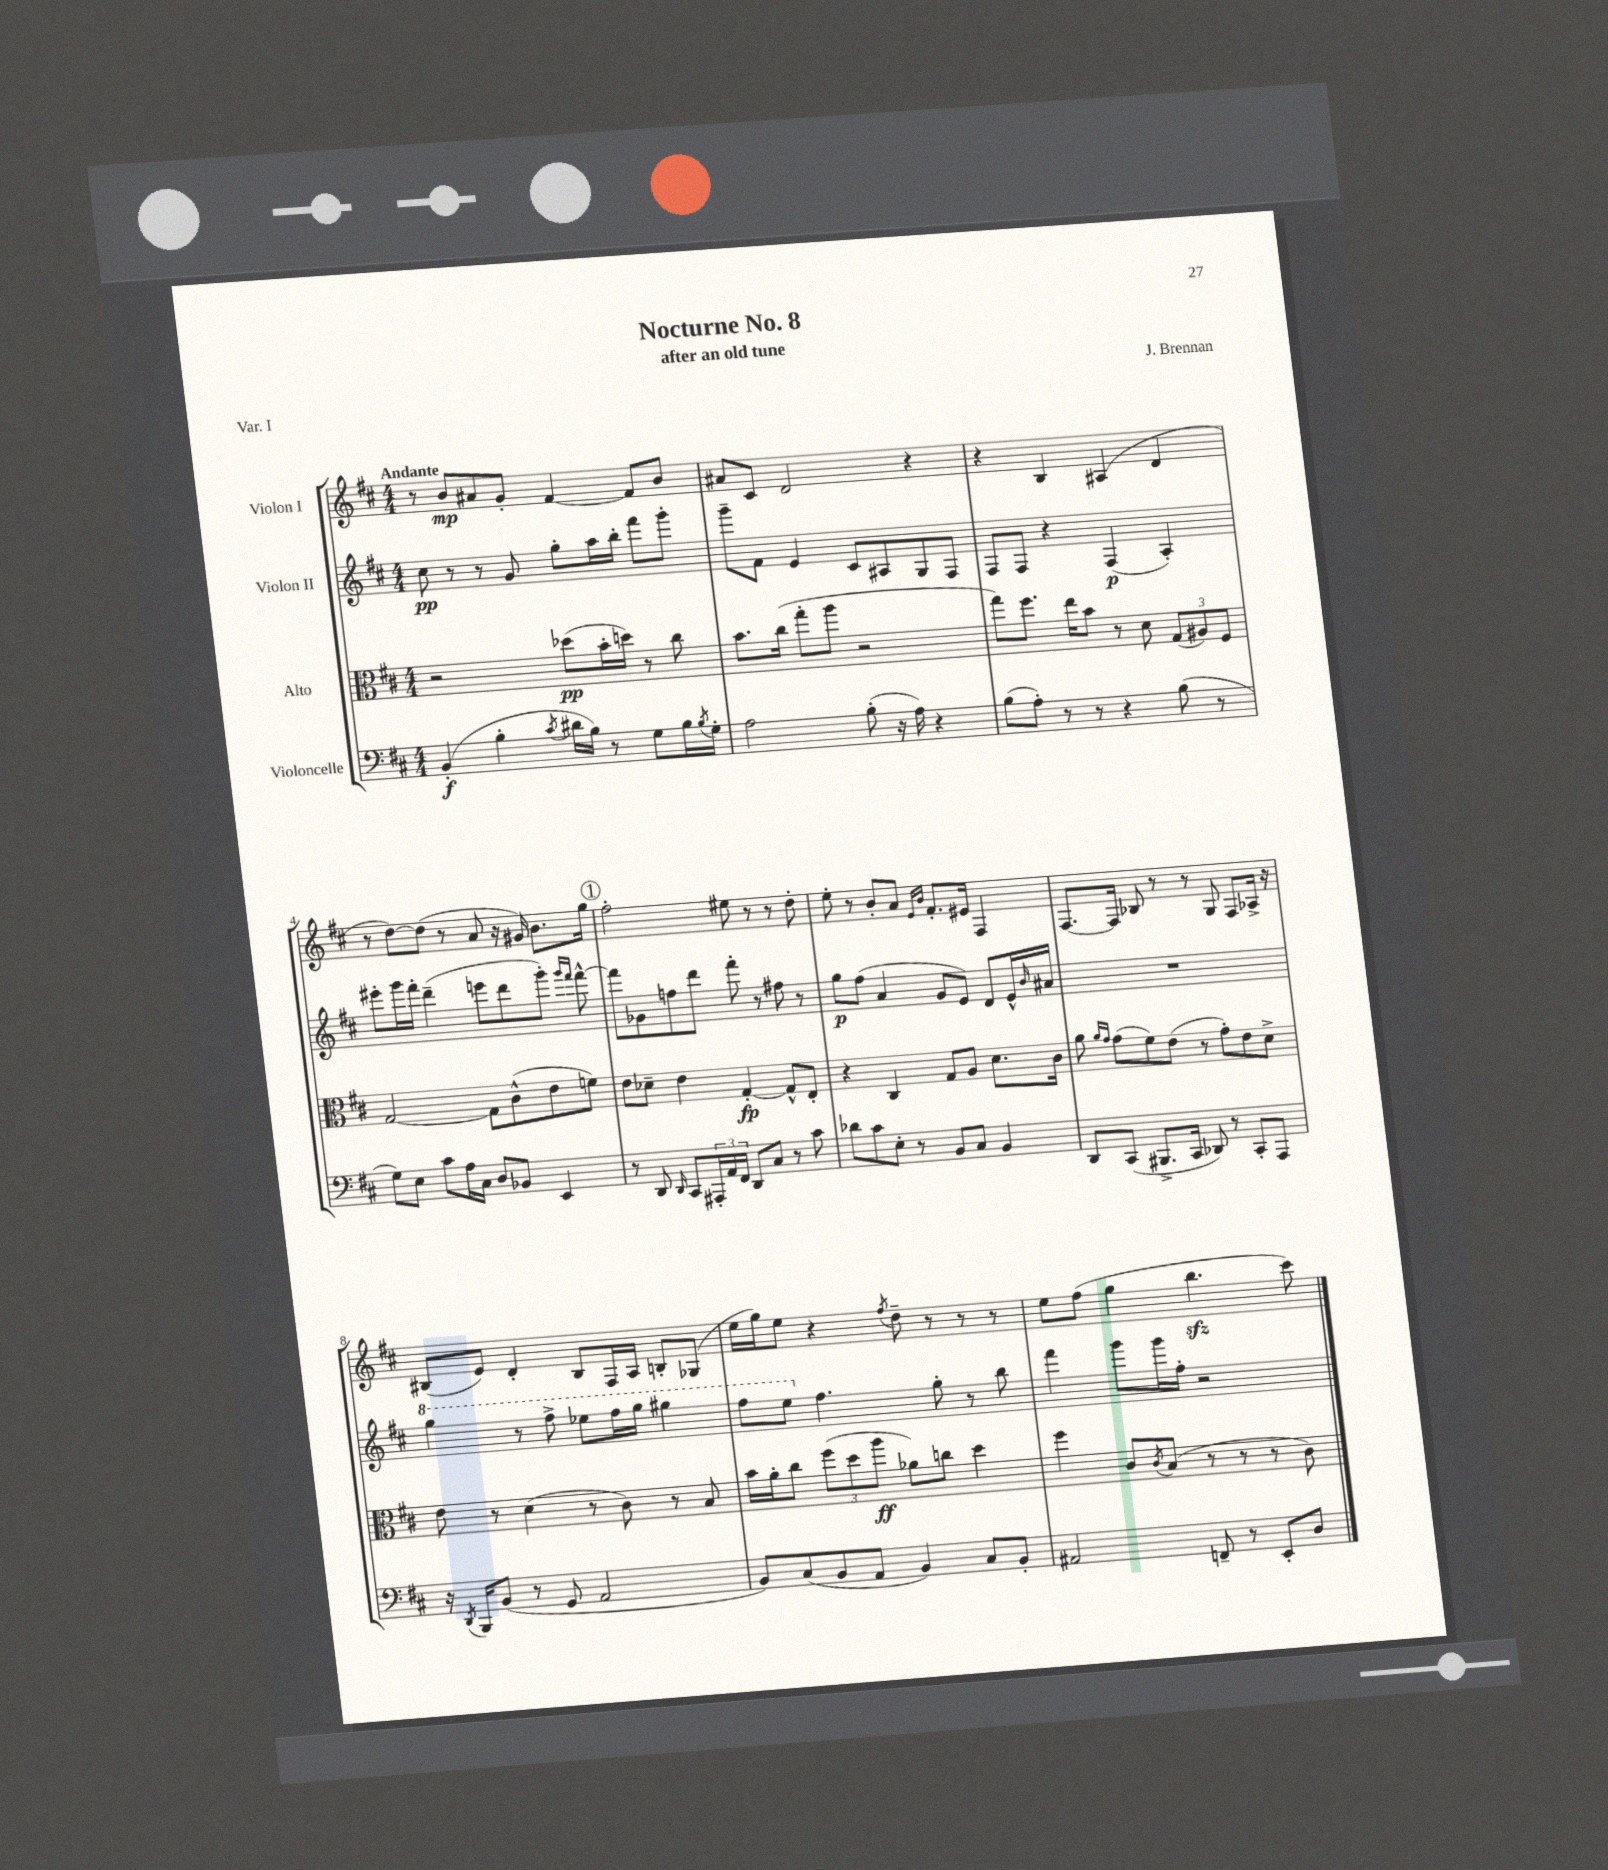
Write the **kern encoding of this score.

**kern	**dynam	**kern	**dynam	**kern	**dynam	**kern	**dynam
*part4	*part4	*part3	*part3	*part2	*part2	*part1	*part1
*staff4	*staff4	*staff3	*staff3	*staff2	*staff2	*staff1	*staff1
*I"Violoncelle	*	*I"Alto	*	*I"Violon II	*	*I"Violon I	*
*clefF4	*	*clefC3	*	*clefG2	*	*clefG2	*
*k[f#c#]	*	*k[f#c#]	*	*k[f#c#]	*	*k[f#c#]	*
*M4/4	*	*M4/4	*	*M4/4	*	*M4/4	*
=1	=1	=1	=1	=1	=1	=1	=1
!	!	!	!	!	!	!LO:TX:a:B:t=Andante	!
(4BB'/	f	2r	.	8cc#\	pp	8r	.
.	.	.	.	8r	.	8b/L	mp
4B'\	.	.	.	8r	.	8a#X/	.
.	.	.	.	8g/	.	8g'/J	.
8qc#/	.	.	.	.	.	.	.
16d#X\LL	.	(8dd-X\L	pp	8gg'\L	.	[4f#/	.
16B\JJ)	.	.	.	.	.	.	.
8r	.	16b'\L	.	16aa\L	.	.	.
.	.	16ddn\JJ)	.	16bb'\JJ	.	.	.
8G\L	.	8r	.	8fff#\L	.	8f#/L]	.
16B\L	.	8cc#\	.	8ggg'\J	.	8b/J	.
8qB/	.	.	.	.	.	.	.
16G'\JJ	.	.	.	.	.	.	.
=2	=2	=2	=2	=2	=2	=2	=2
2A\	.	8.b\L	.	8ggg~\L	.	8a#X/L	.
.	.	.	.	8f#\J	.	8c#/J	.
.	.	(16cc#\Jk	.	.	.	.	.
.	.	8gg'\L	.	4e/	.	2d/	.
.	.	8aa\J	.	.	.	.	.
(8B'\	.	2r	.	8c#/L	.	.	.
16r	.	.	.	8A#X/	.	.	.
16A\)	.	.	.	.	.	.	.
4r	.	.	.	8G/	.	4r	.
.	.	.	.	8F#/J	.	.	.
=3	=3	=3	=3	=3	=3	=3	=3
(8B\L	.	8gg\L)	.	8F#/L	.	4r	.
8A'\J)	.	8.ff#\J	.	8F#/J	.	.	.
8r	.	.	.	4r	.	4B/	.
.	.	16ee\KL	.	.	.	.	.
8r	.	8b\J	.	.	.	.	.
4r	.	8r	.	(4F#/	p	(4A#X/	.
.	.	8d\	.	.	.	.	.
(8B\	.	(12G/L	.	4A'/)	.	4d/	.
.	.	12A#X/)	.	.	.	.	.
8r	.	.	.	.	.	.	.
.	.	12F#/J	.	.	.	.	.
!!LO:LB:g=z
=4	=4	=4	=4	=4	=4	=4	=4
8G\L)	.	[2G/	.	8eee#X'\L	.	8r	.
8E\J	.	.	.	16ggg\L	.	[8dd\L)	.
.	.	.	.	16fff#'\JJ	.	.	.
8c#\L	.	.	.	(4ddd~\	.	(8dd\J]	.
16A\L	.	.	.	.	.	8r	.
16C#\JJ	.	.	.	.	.	.	.
8D/L	.	8G\L]	.	8eeen\L	.	8a/	.
8BB-X/J	.	(8c#^^\	.	8ddd\	.	16r	.
.	.	.	.	.	.	16g#X/)	.
4EE/	.	8e\	.	8ggg'\J)	.	8.b\L	.
.	.	.	.	16qqggg/LL	.	.	.
.	.	.	.	16qqfff#/JJ	.	.	.
.	.	8fn\J)	.	[8fff#^^\	.	.	.
.	.	.	.	.	.	16gg\Jk	.
!!LO:REH:place=s1:t=1
=5	=5	=5	=5	=5	=5	=5	=5
8r	.	8e\L	.	8fff#\L]	.	2ff#'\	.
8DD/	.	8d-X~\J	.	8g-X\	.	.	.
16qqDD/	.	.	.	.	.	.	.
8CC#/L	.	4e\	.	8ffn\	.	.	.
24AAA#X'/L	.	.	.	8ddd\J	.	.	.
24AA/	.	.	.	.	.	.	.
24FF#/JJ	.	.	.	.	.	.	.
8DD/L	.	[4G'/	fp	8fff#'\	.	8ee#X\	.
8C#/J	.	.	.	8r	.	8r	.
8r	.	8G^^/L]	.	8ff#X\	.	8r	.
8c#\	.	8E'/J	.	8r	.	8dd'\	.
=6	=6	=6	=6	=6	=6	=6	=6
8d-X\L	.	4r	.	8gg\L	p	8ee'\	.
8c#\	.	.	.	(8ff#\J	.	8r	.
8E'\J	.	4C#/	.	4a/	.	8b'/L	.
8r	.	.	.	.	.	8a/J	.
.	.	.	.	.	.	16qqe/LL	.
.	.	.	.	.	.	16qqb/JJ	.
8BB/L	.	8G/L	.	8g/L	.	8.f#'/L	.
8C#/J	.	8A/J	.	8e/J)	.	.	.
.	.	.	.	.	.	16e#X/Jk	.
4BB/	.	8.d\L	.	8d/L	.	4F#/	.
.	.	.	.	16e^^/L	.	.	.
.	.	.	.	16qqb/	.	.	.
.	.	16c#\Jk	.	16a#X/JJ	.	.	.
=7	=7	=7	=7	=7	=7	=7	=7
8DD/L	.	8a\	.	1r	.	[8.F#/L	.
.	.	16qqa/LL	.	.	.	.	.
.	.	16qqg/JJ	.	.	.	.	.
(8CC#/J	.	(8g\L	.	.	.	.	.
.	.	.	.	.	.	16F#/Jk]	.
8.BBB#X^/L	.	8f#\)	.	.	.	8B-X/	.
.	.	(8e\J	.	.	.	8r	.
16CC#/Jk	.	.	.	.	.	.	.
8DD-X/)	.	8r	.	.	.	8r	.
8r	.	8g'\L)	.	.	.	8G/	.
8CC#'/L	.	8e\	.	.	.	8F#/L	.
8AAA/J	.	8d^\J	.	.	.	16A-X^/Jk	.
.	.	.	.	.	.	16r	.
!!LO:LB:g=z
=8	=8	=8	=8	=8	=8	=8	=8
*	*	*	*	*8va	*	*	*
16r	.	8e\	.	4ggg\	.	(8B#X/L	.
8qDD/	.	.	.	.	.	.	.
16BBB/KL	.	.	.	.	.	.	.
(8BB/J	.	8r	.	.	.	8e/J)	.
8r	.	(4d\	.	8r	.	4d'/	.
8GG/	.	.	.	8fff#^\	.	.	.
2AA/	.	8r	.	8eee-X\L	.	8B#/L	.
.	.	8c#\)	.	16fff#\L	.	16F#/L	.
.	.	.	.	16ggg\JJ	.	16A/JJ	.
.	.	8r	.	4ggg#X\	.	8Bn'/L	.
.	.	8B/	.	.	.	(8G-X/J	.
=9	=9	=9	=9	=9	=9	=9	=9
8BB/L)	.	16b\LL	.	8fff#\L	.	16ee\LL	.
.	.	16a'\J	.	.	.	16gg\J)	.
(8C#/	.	8cc#\J	.	8eee\J	.	8ee\J	.
*	*	*	*	*X8va	*	*	*
8BB/	.	(12ff#\L	.	4.ff#\	.	4r	.
.	.	12dd\	.	.	.	.	.
8AA/J	.	.	.	.	.	.	.
.	.	12aa\J	ff	.	.	.	.
.	.	.	.	.	.	8qff#/	.
4BB/)	.	8a-X\L)	.	.	.	8dd~\	.
.	.	8ccn\J	.	8gg'\	.	8r	.
8C#/L	.	4dd\	.	8r	.	8r	.
8BB'/J	.	.	.	8bb\	.	8r	.
=10	=10	=10	=10	=10	=10	=10	=10
2AA#X/	.	4ff#\	.	4fff#\	.	8ee\L	.
.	.	.	.	.	.	(8ff#\J	.
.	.	8c#/L	.	8ggg\L	.	4gg\	.
.	.	8qc#/	.	.	.	.	.
.	.	(8B/J	.	16ggg\L	.	.	.
.	.	.	.	16ff#'\JJ	.	.	.
8FFn~/	.	8r	.	2r	.	4.bbzz\	.
8r	.	8r	.	.	.	.	.
8EE'/L	.	8r	.	.	.	.	.
8D/J	.	8c#\)	.	.	.	8ccc#\)	.
==	==	==	==	==	==	==	==
*-	*-	*-	*-	*-	*-	*-	*-
